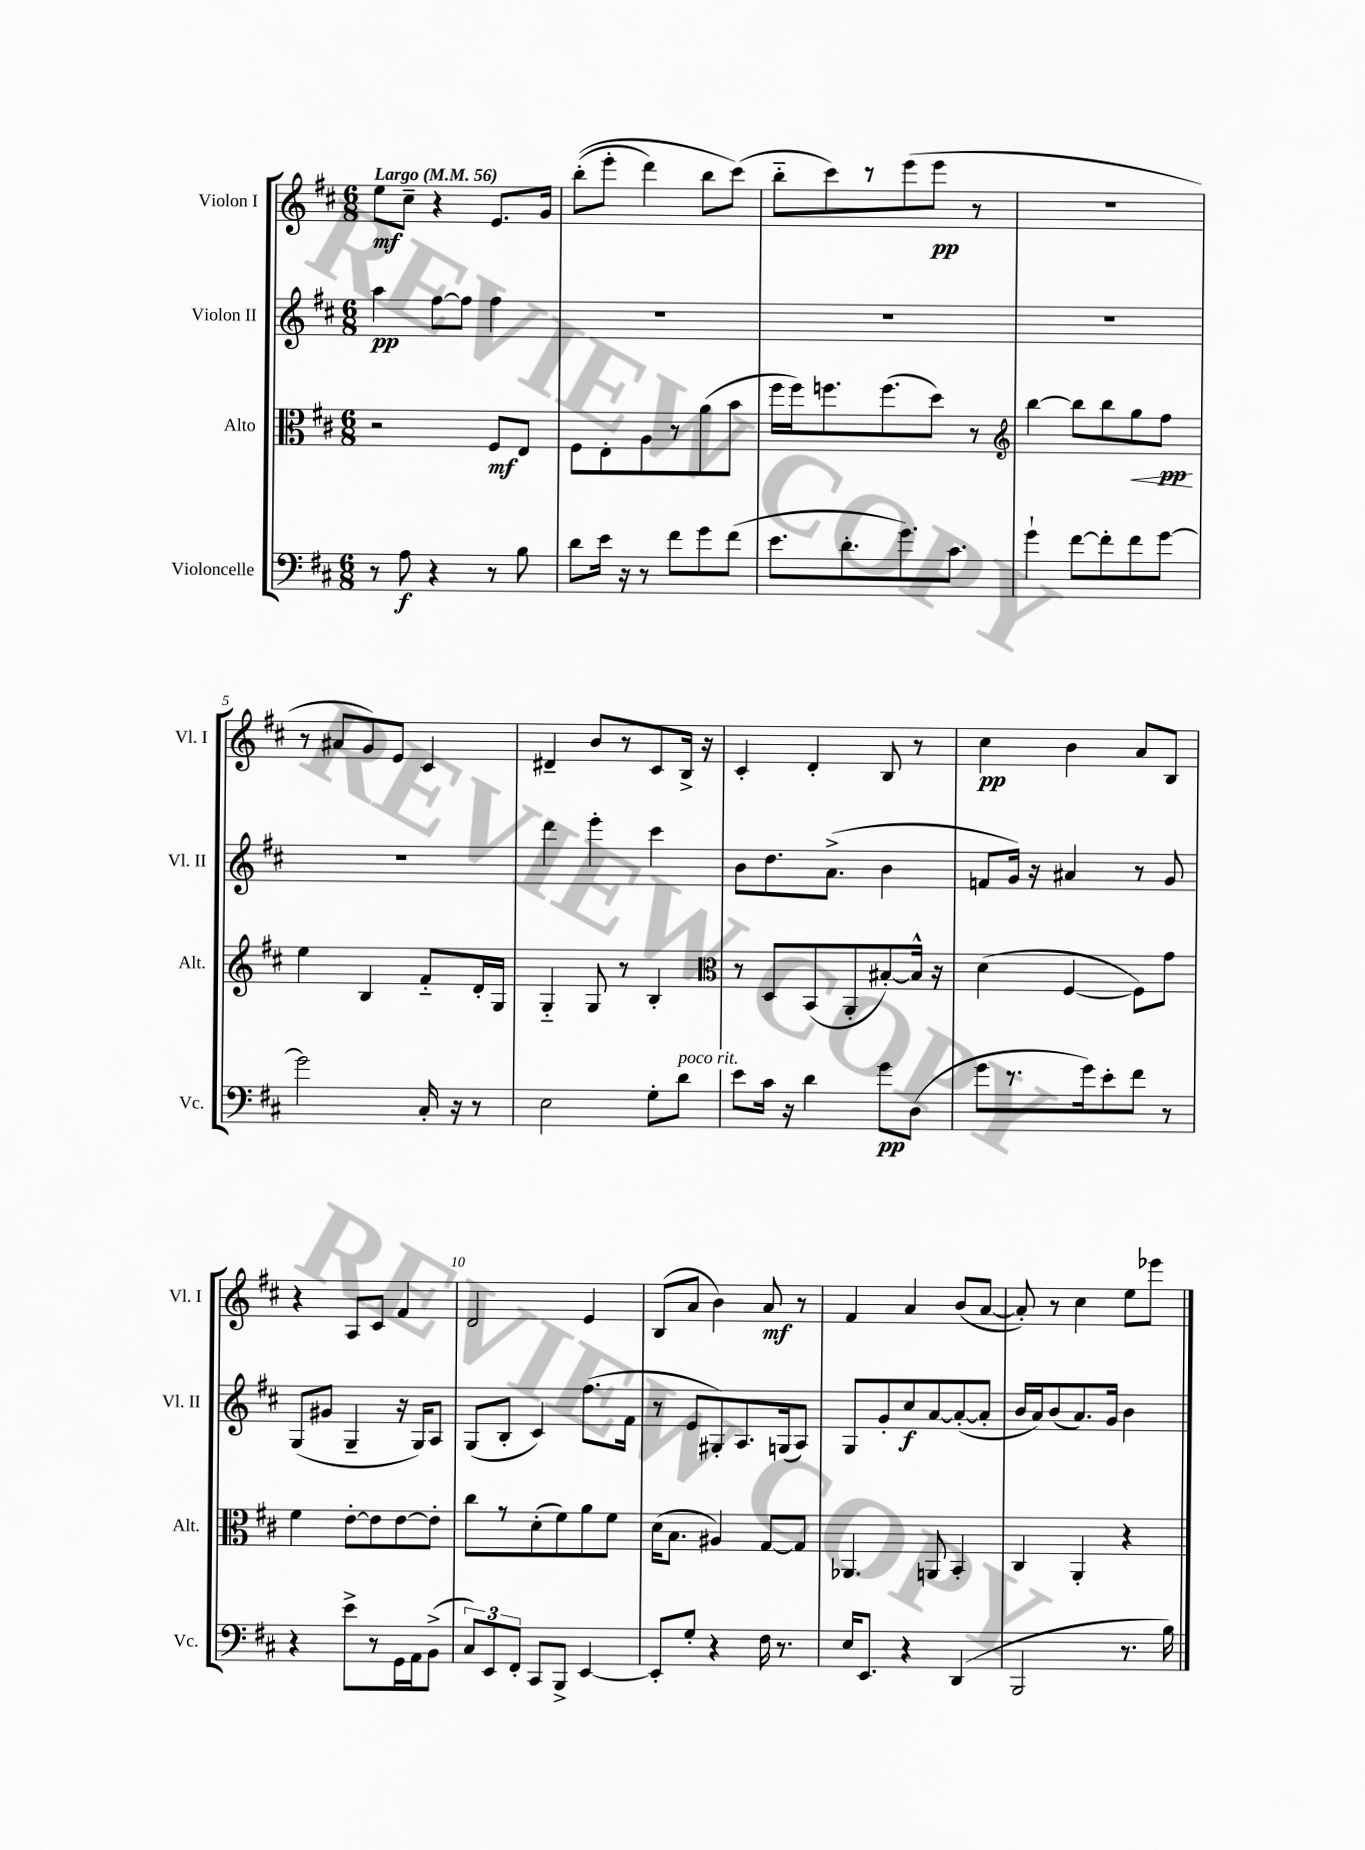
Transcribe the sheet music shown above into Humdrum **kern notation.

**kern	**dynam	**kern	**dynam	**kern	**dynam	**kern	**dynam
*part4	*part4	*part3	*part3	*part2	*part2	*part1	*part1
*staff4	*staff4	*staff3	*staff3	*staff2	*staff2	*staff1	*staff1
*I"Violoncelle	*	*I"Alto	*	*I"Violon II	*	*I"Violon I	*
*I'Vc.	*	*I'Alt.	*	*I'Vl. II	*	*I'Vl. I	*
*clefF4	*	*clefC3	*	*clefG2	*	*clefG2	*
*k[f#c#]	*	*k[f#c#]	*	*k[f#c#]	*	*k[f#c#]	*
*M6/8	*	*M6/8	*	*M6/8	*	*M6/8	*
*MM56	*	*MM56	*	*MM56	*	*MM56	*
=1	=1	=1	=1	=1	=1	=1	=1
!	!	!	!	!	!	!LO:TX:a:B:t=Largo	!
8r	.	2r	.	4aa\	pp	8ee\L	mf
8A\	f	.	.	.	.	8cc#~\J	.
4r	.	.	.	[8ff#\L	.	4r	.
.	.	.	.	8ff#\J]	.	.	.
8r	.	8F#/L	mf	4ff#\	.	8.e/L	.
8B\	.	8E/J	.	.	.	.	.
.	.	.	.	.	.	16g/Jk	.
=2	=2	=2	=2	=2	=2	=2	=2
8d\L	.	8F#\L	.	2.r	.	((8bb'\L	.
16e\Jk	.	8E'\	.	.	.	8eee'\J	.
16r	.	.	.	.	.	.	.
8r	.	8A\	.	.	.	4ddd\)	.
8f#\L	.	8r	.	.	.	.	.
8g\	.	(8a\	.	.	.	8bb\L	.
(8f#\J	.	8b\J	.	.	.	(8ccc#\J)	.
=3	=3	=3	=3	=3	=3	=3	=3
8.e\L	.	16ff#\LL	.	2.r	.	8bb\L	.
.	.	16ff#\J)	.	.	.	.	.
.	.	8.ffn\	.	.	.	8ccc#\)	.
8.d'\	.	.	.	.	.	.	.
.	.	.	.	.	.	8r	.
.	.	(8.ff\	.	.	.	.	.
8.g\)	.	.	.	.	.	(8eee\	.
.	.	8dd\J)	.	.	.	8eee\J	pp
8.c#\J	.	.	.	.	.	.	.
.	.	8r	.	.	.	8r	.
=4	=4	=4	=4	=4	=4	=4	=4
*	*	*clefG2	*	*	*	*	*
4g`\	.	[4bb\	.	2.r	.	2.r	.
[8f#\L	.	8bb\L]	.	.	.	.	.
8f#'\]	.	8bb\	.	.	.	.	.
!	!	!	!LO:HP:b	!	!	!	!
8f#\	.	8gg\	<	.	.	.	.
[8g\J	.	8ff#\J	pp	.	.	.	.
.	.	.	[	.	.	.	.
!!LO:LB:g=z
=5	=5	=5	=5	=5	=5	=5	=5
2g\]	.	4ee\	.	2.r	.	8r	.
.	.	.	.	.	.	8a#X/L	.
.	.	4B/	.	.	.	8g/)	.
.	.	.	.	.	.	8e/J	.
16C#'/	.	8f#/L	.	.	.	4c#/	.
16r	.	.	.	.	.	.	.
8r	.	16d'/L	.	.	.	.	.
.	.	16G/JJ	.	.	.	.	.
=6	=6	=6	=6	=6	=6	=6	=6
2E\	.	4G/	.	4ddd\	.	4d#X~/	.
.	.	8G/	.	4eee'\	.	8b/L	.
.	.	8r	.	.	.	8r	.
8G'\L	.	4B'/	.	4ccc#\	.	8c#/	.
!LO:TX:a:i:t=poco rit.	!	!	!	!	!	!	!
8d\J	.	.	.	.	.	16B^/Jk	.
.	.	.	.	.	.	16r	.
=7	=7	=7	=7	=7	=7	=7	=7
*	*	*clefC3	*	*	*	*	*
8e\L	.	8r	.	8b\L	.	4c#'/	.
16c#\Jk	.	8D/L	.	8.dd\	.	.	.
16r	.	.	.	.	.	.	.
4d\	.	(8BB/	.	.	.	4d'/	.
.	.	.	.	(8.a^\J	.	.	.
.	.	8AA'/	.	.	.	.	.
8g\L	pp	[8B#X'/)	.	4b\	.	8B/	.
(8D\J	.	16B#^^/Jk]	.	.	.	8r	.
.	.	16r	.	.	.	.	.
=8	=8	=8	=8	=8	=8	=8	=8
8g\L	.	(4d\	.	8fn/L	.	4cc#\	pp
8.r	.	.	.	16g/Jk)	.	.	.
.	.	.	.	16r	.	.	.
.	.	[4F#/	.	4a#X/	.	4b\	.
16g\k)	.	.	.	.	.	.	.
8e'\	.	.	.	.	.	.	.
8f#\J	.	8F#\L])	.	8r	.	8a/L	.
8r	.	8g\J	.	8g/	.	8B/J	.
!!LO:LB:g=z
=9	=9	=9	=9	=9	=9	=9	=9
4r	.	4f#\	.	(8G/L	.	4r	.
.	.	.	.	8g#X/J	.	.	.
8e^\L	.	[8e'\L	.	4G~/	.	8A/L	.
8r	.	8e\]	.	.	.	8c#/J	.
16GG\L	.	[8e\	.	16r	.	4f#/	.
16AA\J	.	.	.	16G/KL)	.	.	.
(8BB^\J	.	8e'\J]	.	8A/J	.	.	.
=10	=10	=10	=10	=10	=10	=10	=10
12C#/L)	.	8cc#\L	.	(8G/L	.	2d/	.
12EE/	.	.	.	.	.	.	.
.	.	8r	.	8B'/J	.	.	.
12FF#'/J	.	.	.	.	.	.	.
8CC#/L	.	(8d'\	.	4c#/)	.	.	.
8BBB^/J	.	8f#\)	.	.	.	.	.
[4EE/	.	8a\	.	(8.ff#\L	.	4e/	.
.	.	8f#\J	.	.	.	.	.
.	.	.	.	16f#\Jk	.	.	.
=11	=11	=11	=11	=11	=11	=11	=11
8EE'/L]	.	(16d\KL	.	8r	.	(8B/L	.
.	.	8.B\J	.	.	.	.	.
8G'/J	.	.	.	8e/L	.	8a/J	.
4r	.	4A#X/)	.	8G#X'/)	.	4b\)	.
.	.	.	.	8.A/	.	.	.
16F#\	.	[8G/L	.	.	.	8a/	mf
8.r	.	.	.	(16Gn/k	.	.	.
.	.	8G/J]	.	8A/J)	.	8r	.
=12	=12	=12	=12	=12	=12	=12	=12
16E/KL	.	4.AA-X/	.	8G/L	.	4f#/	.
8.EE/J	.	.	.	.	.	.	.
.	.	.	.	8g'/	.	.	.
4r	.	.	.	8cc#/	f	4a/	.
.	.	8AAn/	.	[8a/	.	.	.
(4DD/	.	4BB'/	.	(8a'/_	.	(8b/L	.
.	.	.	.	8a'/J]	.	[8a/J	.
=13	=13	=13	=13	=13	=13	=13	=13
2BBB/	.	4C#/	.	16b/LL	.	8a'/])	.
.	.	.	.	16a/J)	.	.	.
.	.	.	.	(8b/	.	8r	.
.	.	4AA'/	.	8.a/)	.	4cc#\	.
.	.	.	.	16g/Jk	.	.	.
8.r	.	4r	.	4b\	.	8ee\L	.
.	.	.	.	.	.	8eee-X\J	.
16B\)	.	.	.	.	.	.	.
==	==	==	==	==	==	==	==
*-	*-	*-	*-	*-	*-	*-	*-
